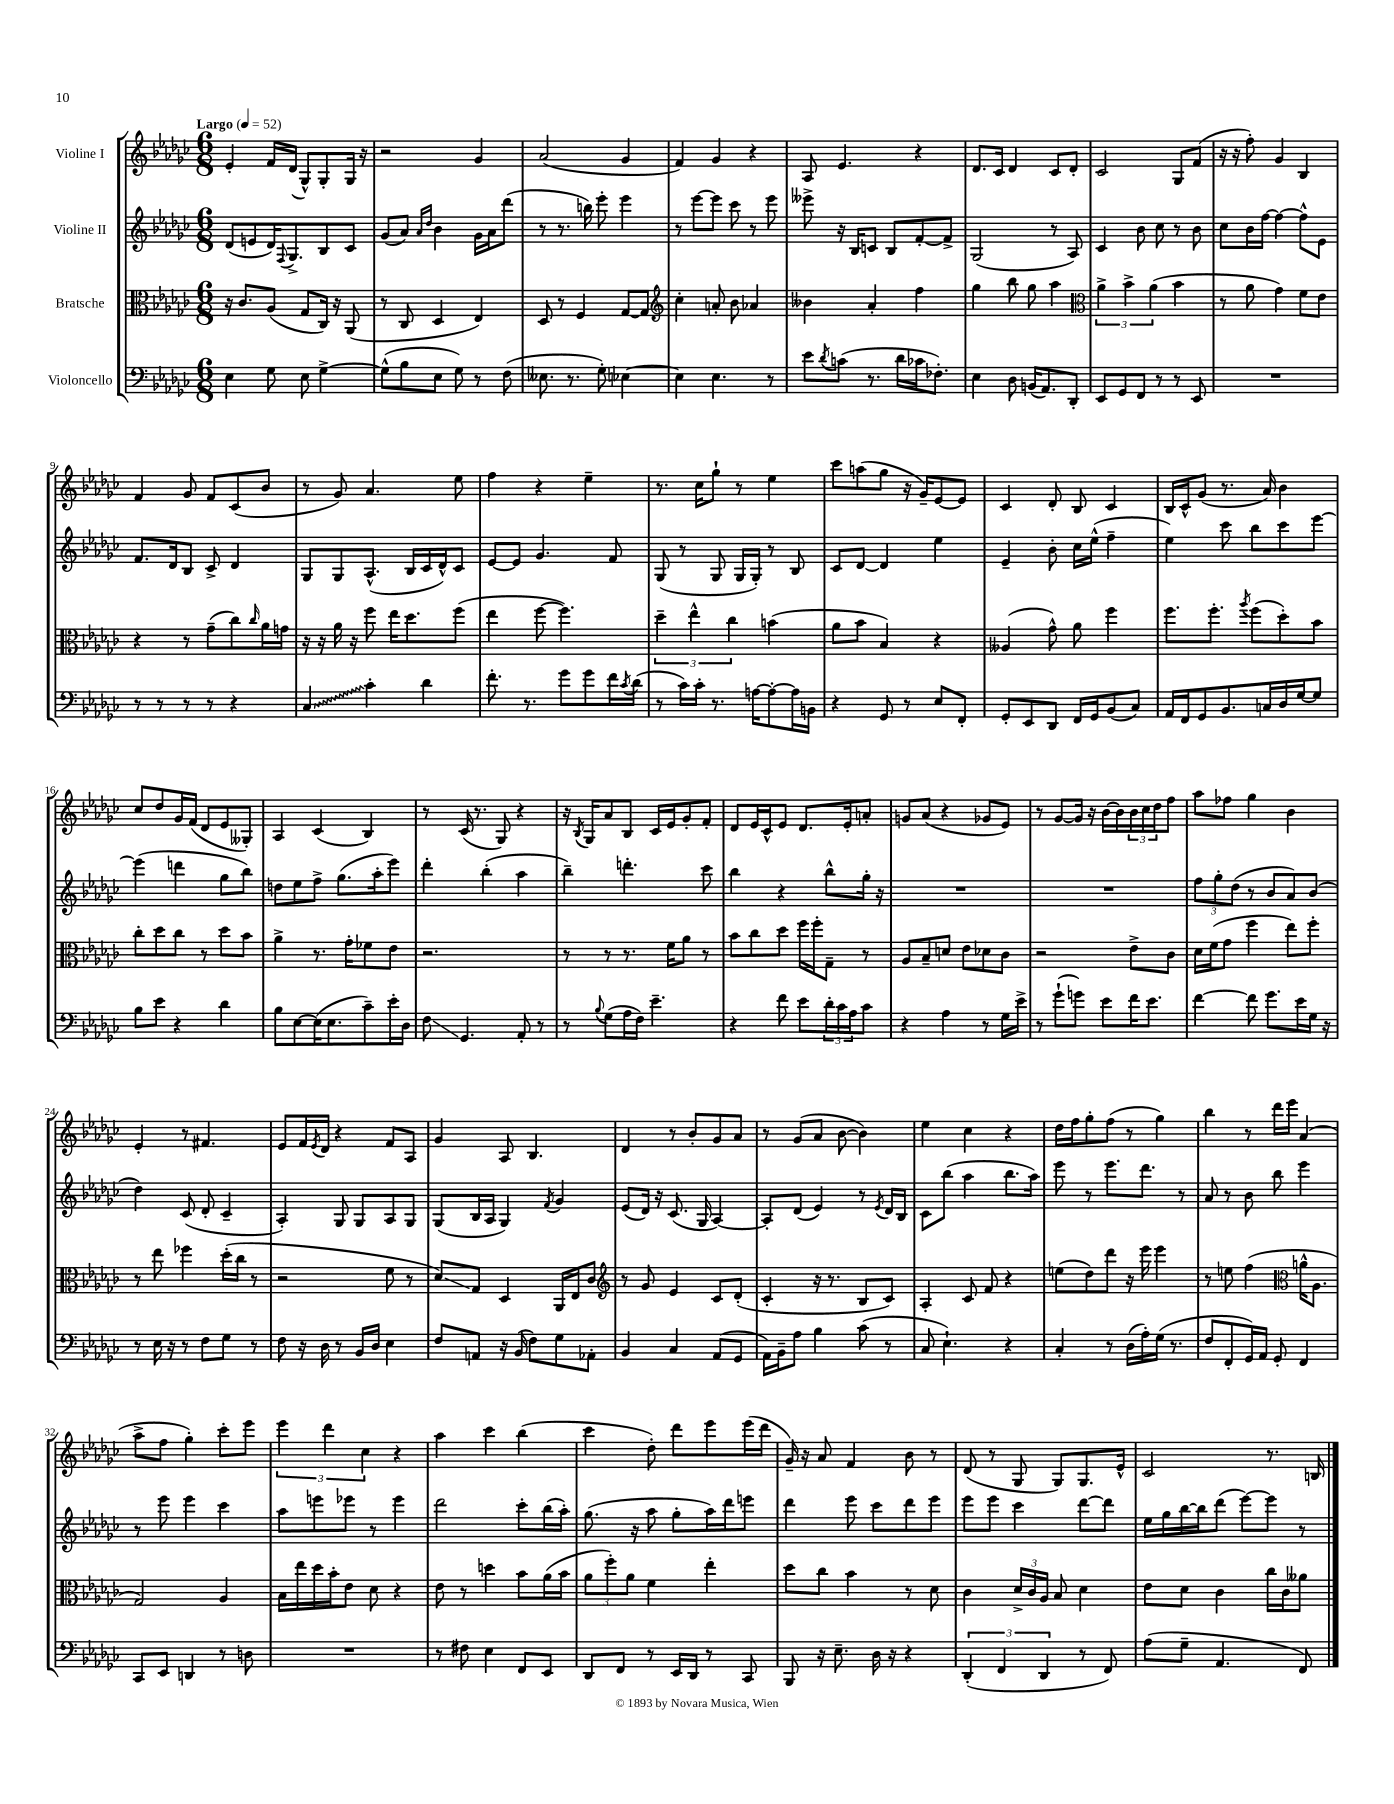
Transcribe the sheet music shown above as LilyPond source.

<<
\new StaffGroup <<
\new Staff = "s0" \with { instrumentName = "Violine I" } {
    \clef treble \key ges \major \numericTimeSignature \time 6/8 \tempo "Largo" 4 = 52
    ees'4-. f'16 des'16( ges8-^) ges8-. ges16 r16 |
    r2 ges'4 |
    aes'2( ges'4 |
    f'4) ges'4 r4 |
    aes8 ees'4. r4 |
    des'8. ces'16 des'4 ces'8 des'8-. |
    ces'2 ges8 f'8( |
    r16 r16 f''8-.) ges'4 bes4 |
    f'4 ges'8 f'8 ces'8( bes'8 |
    r8 ges'8) aes'4. ees''8 |
    f''4 r4 ees''4-- |
    r8. ces''16 ges''8-! r8 ees''4 |
    ces'''8 a''8( ges''8 r16 ges'16--) ees'8~ ees'8 |
    ces'4 des'8-. bes8 ces'4 |
    bes16 ces'16-^ ges'8( r8. aes'16) bes'4 |
    ces''8 des''8 ges'16 f'16( des'8 ees'8 geses8-.) |
    aes4 ces'4( bes4) |
    r8 ces'16( r8. ges8) r4 |
    r16 \acciaccatura { bes8 } ges16 aes'8 bes8 ces'16 ees'16 ges'8-. f'8-. |
    des'8 ees'16 ces'16-^ ees'8 des'8. ees'16-. a'8-. |
    g'8 aes'8( r4 ges'8 ees'8) |
    r8 ges'8~ ges'16 r16 bes'16~ bes'16 \tuplet 3/2 { bes'16 ces''16 des''16 } f''8 |
    aes''8 fes''8 ges''4 bes'4 |
    ees'4-. r8 fis'4. |
    ees'8 f'16 \acciaccatura { ees'8 } des'16 r4 f'8 aes8 |
    ges'4 aes8 bes4. |
    des'4 r8 bes'8-. ges'8 aes'8 |
    r8 ges'8( aes'8 bes'8~ bes'4) |
    ees''4 ces''4 r4 |
    des''16 f''16 ges''8-. f''8( r8 ges''4) |
    bes''4 r8 des'''16 ees'''16 aes'4( |
    aes''8-> f''8 ges''4-.) ces'''8-. ees'''8 |
    \tuplet 3/2 { ees'''4 des'''4 ces''4 } r4 |
    aes''4 ces'''4 bes''4( |
    ces'''4 des''8-.) des'''8 ees'''8 ees'''16( des'''16 |
    ges'16--) r16 aes'8 f'4 bes'8 r8 |
    des'8( r8 ges8 ges8) ges8. ees'16-^ |
    ces'2 r8. b16 \bar "|." |
}
\new Staff = "s1" \with { instrumentName = "Violine II" } {
    \clef treble \key ges \major \numericTimeSignature \time 6/8
    des'8( e'8 des'16) \appoggiatura { f8 } ges8.-> bes8 ces'8 |
    ges'8( aes'8) \grace { aes'16 des''16 } bes'4 ges'16 aes'16 des'''8( |
    r8 r8. b''16) ees'''8-. ees'''4 |
    r8 ees'''8~ ees'''8 ces'''8 r8 ees'''8 |
    eeses'''8-> r16 bes16 c'8 bes8 f'8~-. f'8-> |
    ges2( r8 aes8) |
    ces'4 bes'8 ces''8 r8 bes'8 |
    ces''8 bes'16 f''16~ f''4~ f''8-^ ees'8 |
    f'8. des'16 bes8 ces'8-> des'4 |
    ges8 ges8 aes8.-^( bes16 ces'16 des'16-^) ces'8 |
    ees'8~ ees'8 ges'4. f'8 |
    ges8( r8 ges8 ges16 ges16-.) r8 bes8 |
    ces'8 des'8~ des'4 ees''4 |
    ees'4-- bes'8-. ces''16 ees''16-^( f''4-- |
    ees''4) ces'''8 bes''8 ces'''8 ees'''8~ |
    ees'''4( d'''4 ges''8 bes''8) |
    d''8 ees''8 f''8-> ges''8.( aes''16-. ees'''8) |
    des'''4-. bes''4-.( aes''4 |
    bes''4--) d'''4.-. ces'''8 |
    bes''4 r4 bes''8-^ ges''16-. r16 |
    R2. |
    R2. |
    \tuplet 3/2 { f''8 ges''8-. des''8( } r8 bes'8 aes'8) bes'8( |
    des''4) ces'8( des'8-. ces'4-- |
    aes4-.) ges8 ges8 aes8 ges8 |
    ges8( bes16 aes16 ges4) \acciaccatura { f'8 } ges'4 |
    ees'8( des'16) r16 ces'8.( ges16 aes4~) |
    aes8-. des'8( ees'4) r8 \acciaccatura { ees'8 } des'16 bes16 |
    ces'8 bes''8( aes''4 bes''8. aes''16) |
    ees'''8 r8 ees'''8. des'''8. r8 |
    aes'8 r8 bes'8 bes''8 ees'''4 |
    r8 ees'''8 ees'''4 ces'''4 |
    aes''8 e'''8 ees'''8 r8 ees'''4 |
    des'''2 ces'''8-. bes''16( aes''16-.) |
    ges''8.( r16 aes''8 ges''8-. aes''16) des'''16 e'''8 |
    des'''4 ees'''8 ces'''8 des'''8 ees'''8 |
    ees'''8 ees'''8 ces'''4 des'''8~ des'''8 |
    ees''16 ges''16 bes''16~ bes''16 des'''8( ees'''8~) ees'''8 r8 \bar "|." |
}
\new Staff = "s2" \with { instrumentName = "Bratsche" } {
    \clef alto \key ges \major \numericTimeSignature \time 6/8
    r16 ces'8. aes8( ges8 ces16) r16 aes,8( |
    r8 ces8 des4 ees4) |
    des8 r8 f4 ges8~ ges8 |
    \clef treble ces''4-. a'8-. bes'8 aes'4 |
    beses'4 aes'4-. f''4 |
    ges''4 bes''8 ges''8 aes''4 |
    \clef alto \tuplet 3/2 { aes'4-> bes'4-> aes'4( } bes'4 |
    r8 aes'8 ges'4) f'8 ees'8 |
    r4 r8 ges'8--( ces''8) \grace { ces''16 } aes'16 g'16 |
    r16 r16 aes'16 r16 f''8 ees''16 des''8. f''8( |
    ees''4 f''8~ f''4.) |
    \tuplet 3/2 { des''4-- ees''4-^ ces''4 } b'4( |
    aes'8 bes'8 bes4) r4 |
    aeses4( ges'8-^) aes'8 f''4 |
    f''8. f''8.-. \acciaccatura { aes''8 } f''8( des''8-.) bes'8 |
    ces''8-. des''8 ces''8 r8 des''8 bes'8 |
    aes'4-> r8. ges'16-. fes'8 ees'8 |
    r2. |
    r8 r8 r8. f'16 aes'8 r8 |
    bes'8 ces''8 des''8 f''16 f''16-. ges8-- r8 |
    aes8 bes8-- d'8 ees'8 des'8 ces'8 |
    r2 ees'8-> ces'8 |
    des'16 f'16( ges'8 f''4 ees''8) f''8-. |
    r8 ees''8 fes''4 des''16-.( ces''16 r8 |
    r2 f'8 r8 |
    des'8\glissando) ges8 des4 aes,16 ees16 ces'8 |
    \clef treble r8 ges'8 ees'4 ces'8 des'8-.( |
    ces'4-. r16 r8. bes8 ces'8) |
    aes4-. ces'8 f'8 r4 |
    e''8( des''8) des'''8 r16 ees'''16 ees'''4 |
    r8 e''8 f''4( \clef alto a'16-^ aes8. |
    ges2) aes4 |
    bes16 ees''16 des''16 bes'16-. ees'8 des'8 r4 |
    ees'8 r8 d''4 bes'8 aes'16( bes'16 |
    \tuplet 3/2 { aes'8 f''8-.) aes'8 } f'4 ees''4-. |
    des''8 ces''8 bes'4 r8 des'8 |
    ces'4 \tuplet 3/2 { des'16-> ces'16 aes16 } bes8 des'4 |
    ees'8 des'8 ces'4 ces''16 ces'16 aeses'8 \bar "|." |
}
\new Staff = "s3" \with { instrumentName = "Violoncello" } {
    \clef bass \key ges \major \numericTimeSignature \time 6/8
    ees4 ges8 ees8 ges4~-> |
    ges8-^( bes8 ees8 ges8) r8 f8( |
    eeses8. r8. ges8-.) ees4~ |
    ees4 ees4. r8 |
    ees'8 \acciaccatura { des'8 } c'8( r8. des'16 ces'16 fes8.-.) |
    ees4 des8 b,16( aes,8.) des,8-. |
    ees,8 ges,8 f,8 r8 r8 ees,8 |
    R2. |
    r8 r8 r8 r8 r4 |
    \once \override Glissando.style = #'zigzag ces4\glissando ces'4-. des'4 |
    f'8.-. r8. ges'8 ges'8 f'16 \acciaccatura { ces'8 } des'16( |
    r8 ces'16) ces'16-. r8. a16~ a8~-. a16 b,16 |
    r4 ges,8 r8 ees8 f,8-. |
    ges,8-. ees,8 des,8 f,16 ges,16 bes,8( ces8) |
    aes,16 f,16 ges,8 bes,8. c16 des16 ges16~ ges8 |
    bes8 ees'8 r4 des'4 |
    bes8 ees8~ ees16( ees8. ces'8--) ees'16-. des16 |
    f8\glissando ges,4. aes,8-. r8 |
    r8 \appoggiatura { bes8 } ges8( aes16 f16) ees'4.-- |
    r4 f'8 ees'8 \tuplet 3/2 { des'16-. ces'16 aes16 } ces'8 |
    r4 aes4 r8 ges16 ees'16-> |
    r8 ges'8-!( g'8) ees'8 f'16 ees'8. |
    f'4~ f'8 ges'8. ees'16 ges16 r16 |
    r8 ees16 r16 r8 f8 ges8 r8 |
    f8 r16 des16 r8 bes,16 des16 ees4 |
    f8 a,8 r16 bes,16( f8) ges8 aes,8-. |
    bes,4 ces4 aes,8( ges,8 |
    aes,16) bes,16-- aes8 bes4 ces'8( r8 |
    ces8 ees4.-!) r4 |
    ces4-. r8 des16( aes16-.) ges16( r8. |
    f8 f,8-. ges,16) aes,16 ges,8-. f,4 |
    ces,8 ees,8 d,4 r8 d8 |
    R2. |
    r8 fis8 ees4 f,8 ees,8 |
    des,8 f,8 r8 ees,16 des,16 r8 ces,8 |
    bes,,8 r16 ees8.-- des16 r16 r4 |
    \tuplet 3/2 { des,4-.( f,4 des,4 } r8 f,8) |
    aes8( ges8-- aes,4. f,8) \bar "|." |
}
>>
>>
